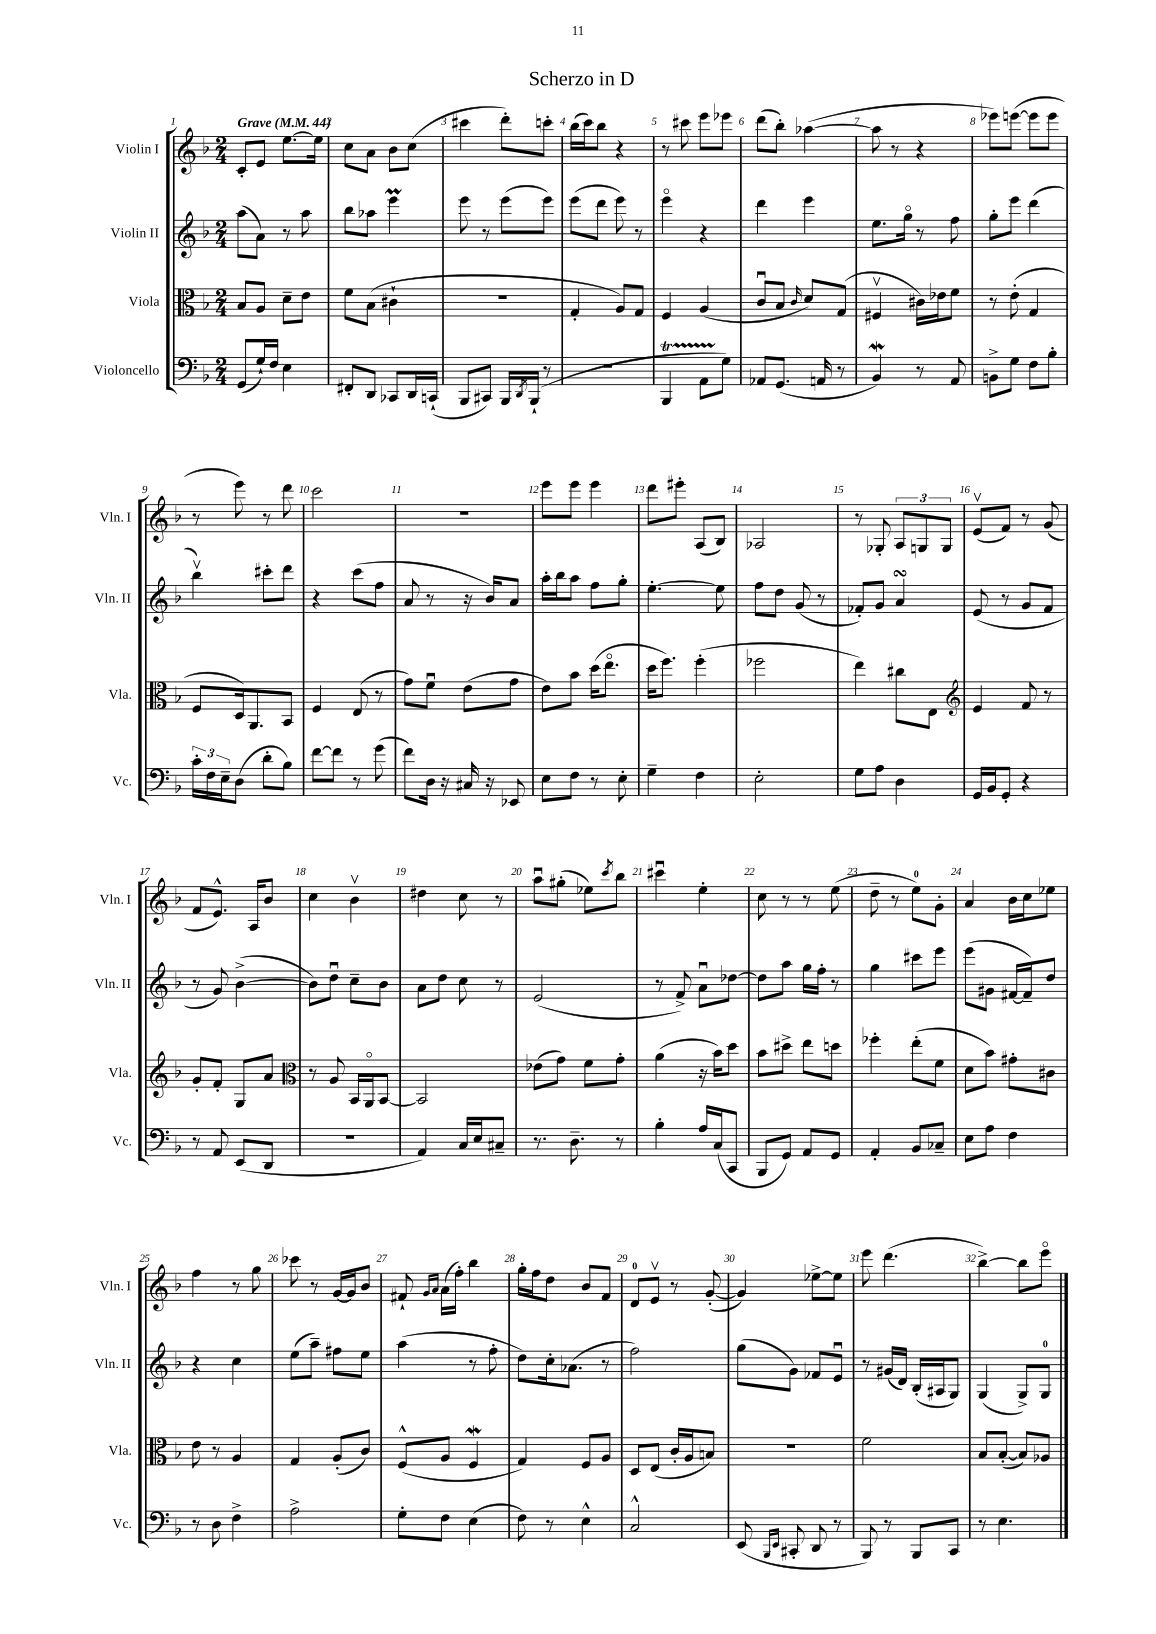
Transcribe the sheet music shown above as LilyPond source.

\header { title = "Scherzo in D" }
<<
\new StaffGroup <<
\new Staff = "s0" \with { instrumentName = "Violin I" shortInstrumentName = "Vln. I" } {
    \clef treble \key f \major \numericTimeSignature \time 2/4 \tempo "Grave" 4 = 44
    c'8-. e'8 e''8.~ e''16 |
    c''8 a'8 bes'8 c''8( |
    cis'''4 d'''8-.) c'''8-. |
    bes''16( c'''16) bes''8 r4 |
    r8 cis'''8 e'''8 ees'''8 |
    d'''8( bes''8-.) aes''4~( |
    aes''8 r8 r4 |
    ees'''8) e'''8~( e'''8 e'''8 |
    r8 e'''8) r8 d'''8 |
    c'''2 |
    r2 |
    e'''8 e'''8 e'''4 |
    d'''8 eis'''8-. a8( bes8) |
    aes2 |
    r8 ges8-. \tuplet 3/2 { a8 g8 g8 } |
    e'8\upbow( f'8) r8 g'8( |
    f'8 e'8.-^) a16 bes'8 |
    c''4 bes'4\upbow |
    dis''4 c''8 r8 |
    a''8\downbow gis''8-.( ees''8) \acciaccatura { c'''8 } bes''8 |
    cis'''4\downbow e''4-. |
    c''8 r8 r8 e''8( |
    d''8-- r8 e''8-0) g'8-. |
    a'4 bes'16 c''16 ees''8 |
    f''4 r8 g''8 |
    ces'''8 r8 g'16~ g'16 bes'8 |
    fis'8-! \grace { g'16 a'16 } a'16( f''16-.) bes''4 |
    g''16-. f''16 d''8 bes'8 f'8 |
    d'8-0 e'8\upbow r8 g'8~-.( |
    g'4) ees''8~-> ees''8 |
    e'''8 d'''4.( |
    bes''4~->) bes''8 e'''8\flageolet \bar "|." |
}
\new Staff = "s1" \with { instrumentName = "Violin II" shortInstrumentName = "Vln. II" } {
    \clef treble \key f \major \numericTimeSignature \time 2/4
    a''8( a'8) r8 a''8 |
    bes''8 aes''8 e'''4\prall |
    e'''8 r8 e'''8( e'''8) |
    e'''8( d'''8 e'''8) r8 |
    e'''4\flageolet r4 |
    d'''4 e'''4 |
    e''8. g''16\flageolet r8 f''8 |
    g''8-. e'''8 d'''4( |
    bes''4\upbow) cis'''8-. d'''8 |
    r4 c'''8( f''8 |
    a'8 r8 r16 bes'16) a'8 |
    a''16-. bes''16 a''8 f''8 g''8-. |
    e''4.~-. e''8 |
    f''8 d''8 g'8( r8 |
    fes'8-.) g'8 a'4\turn |
    e'8( r8 g'8 f'8 |
    r8 g'8) bes'4~->( |
    bes'8) d''8\downbow c''8-- bes'8 |
    a'8 d''8 c''8 r8 |
    e'2( |
    r8 f'8->) a'8\downbow des''8~ |
    des''8 a''8 g''16 f''16-. r8 |
    g''4 cis'''8 e'''8 |
    e'''8( gis'8 fis'16~ fis'16--) d''8 |
    r4 c''4 |
    e''8( a''8--) fis''8 e''8 |
    a''4( r8 f''8-. |
    d''8) c''16-. aes'8.( r8 |
    f''2) |
    g''8( g'8) fes'8 e'8\downbow |
    r8 gis'16( d'16) bes16-.( ais16 g8) |
    g4( g8->) g8-0 \bar "|." |
}
\new Staff = "s2" \with { instrumentName = "Viola" shortInstrumentName = "Vla." } {
    \clef alto \key f \major \numericTimeSignature \time 2/4
    bes8 a8 d'8-- e'8 |
    f'8 bes8( cis'4-! |
    R2 |
    g4-. a8) g8 |
    f4 a4( |
    c'8\downbow bes8 \grace { c'16 } d'8) g8( |
    fis4\upbow cis'16) ees'16 f'8 |
    r8 e'8-.( g4 |
    f8 d16) a,8. bes,8 |
    f4 e8( r8 |
    g'8) f'8\downbow e'8( g'8 |
    e'8) bes'8 d''16( e''8.\flageolet |
    d''16 f''8.) f''4-.( |
    fes''2 |
    e''4) cis''8 e8 |
    \clef treble e'4 f'8 r8 |
    g'8-. f'8-. g8 a'8 |
    \clef alto r8 a8 bes,16 a,16\flageolet bes,8~ |
    bes,2 |
    ees'8( g'8) f'8 g'8-. |
    a'4( r16 bes'16) d''8 |
    bes'8 dis''8-> e''8 d''8 |
    fes''4-. e''8-.( f'8 |
    d'8 bes'8) gis'8-. cis'8 |
    e'8 r8 a4 |
    g4 a8-.( c'8) |
    f8-^( a8 f4\mordent |
    g4) f8 a8 |
    d8 e8( c'16-. a16 b8) |
    R2 |
    f'2 |
    bes8 bes8~-.( bes8) aes8 \bar "|." |
}
\new Staff = "s3" \with { instrumentName = "Violoncello" shortInstrumentName = "Vc." } {
    \clef bass \key f \major \numericTimeSignature \time 2/4
    g,8( g16-!) f16 e4 |
    fis,8-. d,8 ces,8 d,16 c,16-!( |
    bes,,8 cis,8) bes,,16 \acciaccatura { d,8 } bes,,16-!( r8 |
    r2 |
    bes,,4\startTrillSpan a,8 g8\stopTrillSpan) |
    aes,8 g,8.( a,16 r8 |
    bes,4\mordent) r8 a,8 |
    b,8-> g8 f8 bes8-. |
    \tuplet 3/2 { c'16-. f16 e16-- } d8( d'8-. bes8) |
    f'8~ f'8 r8 g'8( |
    f'8) d16 r16 cis16 r16 ees,8 |
    e8 f8 r8 e8-. |
    g4-- f4 |
    e2-. |
    g8 a8 d4 |
    g,16 bes,16 g,8-. r4 |
    r8 a,8 e,8( d,8 |
    r2 |
    a,4) c16 e16 cis8-- |
    r8. d8.-- r8 |
    bes4-. a16 c16( c,8 |
    bes,,8 g,8) a,8 g,8 |
    a,4-. bes,8 ces8-- |
    e8 a8 f4 |
    r8 d8 f4-> |
    a2-> |
    g8-. f8 e4( |
    f8) r8 e4-^ |
    c2-^ |
    e,8( \grace { bes,,16 e,16 } cis,8-. d,8 r8 |
    bes,,8) r8 bes,,8 c,8 |
    r8 e4. \bar "|." |
}
>>
>>
\layout { \context { \Score \override BarNumber.break-visibility = ##(#f #t #t) barNumberVisibility = #all-bar-numbers-visible } }
